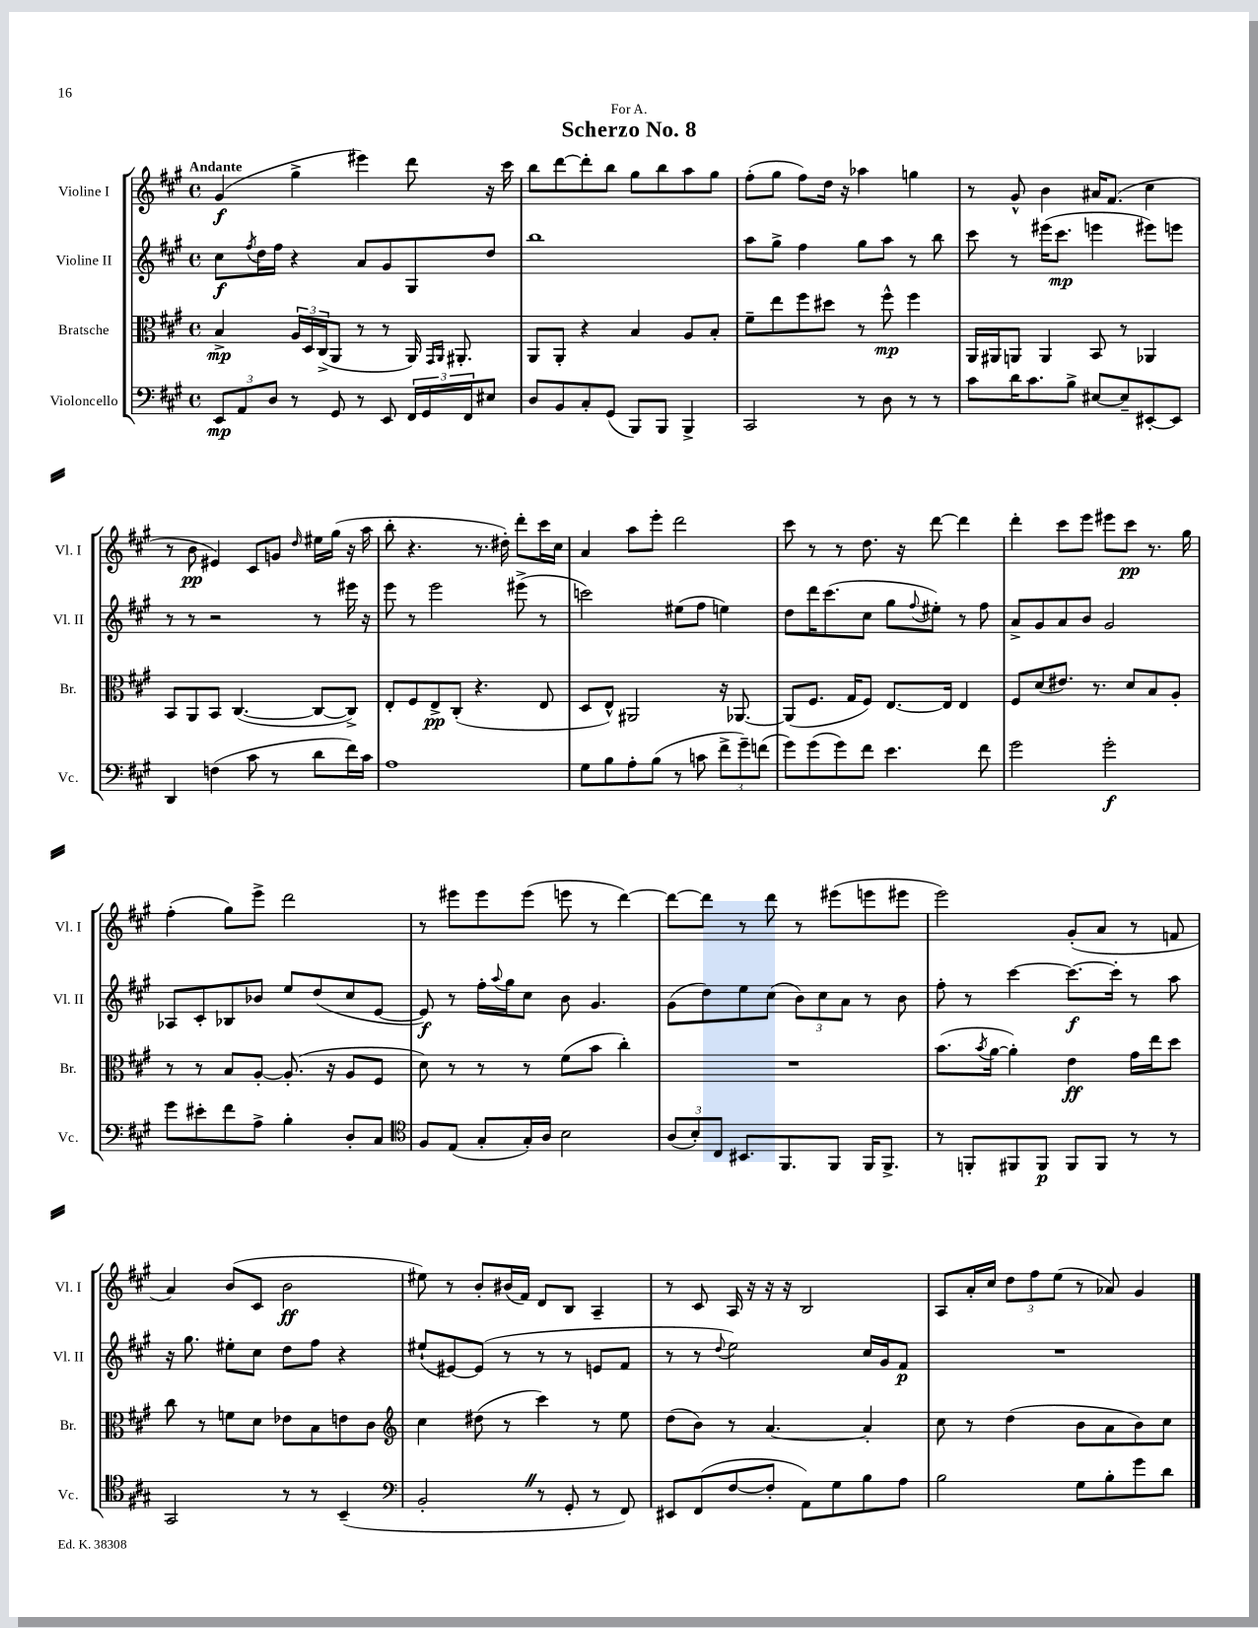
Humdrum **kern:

**kern	**kern	**kern	**kern
*staff4	*staff3	*staff2	*staff1
*clefF4	*clefC3	*clefG2	*clefG2
*k[f#c#g#]	*k[f#c#g#]	*k[f#c#g#]	*k[f#c#g#]
*M4/4	*M4/4	*M4/4	*M4/4
*met(c)	*met(c)	*met(c)	*met(c)
12EE/L	4B^/	8cc#\L	(4g#/
12AA/	.	.	.
.	.	8qff#/	.
.	.	16dd\L	.
12D/J	.	.	.
.	.	16ff#\JJ	.
8r	24A/LL	4r	4gg#^\
.	24D/	.	.
.	(24C#^/J	.	.
8GG#/	8AA/J	.	.
8r	8r	8a/L	4eee#\)
8EE/	8r	8g#/	.
24FF#/LL	16AA/)	8G#/	8ddd\
24GG#/	.	.	.
.	16qqGG#/LL	.	.
.	16qqAA/JJ	.	.
.	8.AA#'/	.	.
24FF#/J	.	.	.
8E#/J	.	8dd/J	16r
.	.	.	16ccc#\
=	=	=	=
8D/L	8AA/L	1bb	8bb\L
8BB/	8AA'/J	.	[8ddd\
8C#'/	4r	.	8ddd'\]
(8GG#/J	.	.	8bb\J
8BBB/L)	4B/	.	8gg#\L
8BBB/J	.	.	8bb\
4BBB^/	8A/L	.	8aa\
.	8B'/J	.	8gg#\J
=	=	=	=
2CC#/	8f#~\L	8aa\L	(8ff#'\L
.	8ee\	8gg#^\J	8gg#\J
.	8ff#\	4ff#\	8ff#\L)
.	8dd#\J	.	16dd\Jk
.	.	.	16r
8r	8r	8gg#\L	4aa-\
8D\	8ff#^^\	8aa\J	.
8r	4ff#\	8r	4gg\
8r	.	8bb\	.
=	=	=	=
8c#\L	16AA/LL	8ccc#\	8r
.	16AA#/J	.	.
16d\K	8AA/J	8r	8g#^^/
8.c#\	.	.	.
.	4AA/	(16eee#\LK	4b\
.	.	8.ccc#\J	.
8B^\J	.	.	.
[8E#/L	8BB/	4eee\	16a#/LK
.	.	.	(8.f#/J
8E#~/]	8r	.	.
[8EE#'/	4AA-/	8eee#\L)	4cc#\
8EE#/]J	.	8eee\J	.
=	=	=	=
4DD/	8BB/L	8r	8r
.	8AA/	8r	8b\
(4F\	8BB/J	2r	4e#/)
.	([4.C#/	.	.
8c#\	.	.	8c#/L
8r	.	.	8g/J
.	.	.	16qqdd/
8d\L	8C#/_L	8r	16ee#\LL
.	.	.	(16gg#\JJ
16f#\L)	8C#^/]J)	16eee#\	16r
16c#\JJ	.	16r	16aa\
=	=	=	=
1A	8E'/L	8eee\	8bb'\
.	8F#/	8r	4.r
.	8E^/	2eee\	.
.	(8C#'/J	.	.
.	4.r	.	8.r
.	.	.	16dd#'\)
.	.	(8eee#^\	8ddd'\L
.	8E/	8r	16ccc#\L
.	.	.	16cc#\JJ
=	=	=	=
8G#\L	8D/L	2ccc\)	4a/
8B\	8E^^/J)	.	.
8A'\	2AA#/	.	8aa\L
(8B\J	.	.	8eee'\J
8r	.	(8ee#\L	2ddd\
8c\	.	8ff#\J	.
12f#^\L	16r	4ee\)	.
.	[8.AA-/	.	.
12g#~\)	.	.	.
(12f\J	.	.	.
=	=	=	=
8g#\L)	(8AA-/]L	8dd\L	8ccc#\
(8g#\	8.F#/J	16ddd\K	8r
.	.	(8.ccc#\	.
8g#\)	.	.	8r
.	16G#/LK	.	.
8f#\J	8F#/J)	8cc#\J	8.dd\
4.e\	[8.E/L	8gg#\L	.
.	.	.	16r
.	.	8qqff#/	.
.	.	8ee#'\J)	[8ddd\
.	16E/]Jk	.	.
.	4E/	8r	4ddd\]
8f#\	.	8ff#\	.
=	=	=	=
2g#\	8F#/L	8a^/L	4ddd'\
.	(8d/	8g#/	.
.	8.e#/J)	8a/	8ccc#\L
.	.	8b/J	8eee\J
.	8.r	.	.
2g#'\	.	2g#/	8eee#\L
.	8d/L	.	8ccc#\J
.	8B/	.	8.r
.	8A'/J	.	.
.	.	.	16gg#\
=	=	=	=
8g#\L	8r	8A-/L	(4ff#'\
8e#'\	8r	8c#'/	.
8f#\	8B/L	8B-/	8gg#\L)
8A^\J	[8A'/J	8b-/J	8eee^\J
4B'\	(8.A'/]	8ee/L	2ddd\
.	.	(8dd/	.
.	16r	.	.
8D'/L	8A/L	8cc#/	.
8C#/J	8F#/J	[8e/J	.
=	=	=	=
*clefC4	*	*	*
8F#/L	8d\)	8e/])	8r
(8E/J	8r	8r	8eee#\L
8G#'/L	8r	16ff#'\LL	8eee#\
.	.	8qqaa/	.
.	.	16gg#\J	.
16G#'/L)	8r	8cc#\J	(8eee#\J
16A/JJ	.	.	.
2B\	(8f#\L	8b\	8eee\
.	8b\J	4.g#/	8r
.	4cc#'\)	.	[4ddd\)
=	=	=	=
(12A/L	1r	(8g#\L	8ddd\_L
12B'/)	.	.	.
.	.	8dd\)	8ddd\]J
12C#/J	.	.	.
8.BB#/L	.	8ee\	8r
.	.	(8cc#\J	8ddd\
8.FF#/	.	.	.
.	.	12b\L)	8r
.	.	12cc#\	.
8FF#/J	.	.	(8eee#\L
.	.	12a\J	.
16FF#/LK	.	8r	8eee\
8.FF#^/J	.	.	.
.	.	8b\	8eee#\J
=	=	=	=
8r	(8.b\L	8ff#'\	2eee\)
8FF'/L	.	8r	.
.	8qb/	.	.
.	[16a\Jk	.	.
8FF#/	4a'\])	[4ccc#\	.
8FF#/J	.	.	.
8FF#/L	4e\	8.ccc#\_L	(8g#'/L
8FF#/J	.	.	8a/J
.	.	16ccc#'\]Jk	.
8r	16g#\LL	8r	8r
.	16ee\J	.	.
8r	8dd\J	8aa\	8f/
=	=	=	=
2GG#/	8cc#\	16r	4a/)
.	.	8.gg#\	.
.	8r	.	.
.	8f\L	8ee#'\L	(8b/L
.	8d\J	8cc#\J	8c#/J
8r	8e-\L	8dd\L	2b\
8r	8B\	8ff#\J	.
(4BB~/	8e\	4r	.
.	8c#\J	.	.
=	=	=	=
*clefF4	*clefG2	*	*
2BB'/	4cc#\	(8ee#`/L	8ee#\)
.	.	[8e#/)	8r
.	(8dd#\	(8e#/]J	8b'/L
.	8r	8r	(16b#/L
.	.	.	16f#/JJ)
8r	4ccc#\)	8r	8d/L
8GG#'/	.	8r	8B/J
8r	8r	8e/L	4A~/
8FF#/)	8ee\	8f#/J	.
=	=	=	=
8EE#/L	(8dd\L	8r	8r
(8FF#/	8b\J)	8r	8c#/
.	.	8qqdd/	.
[8F#/	8r	2ee\)	16A/
.	.	.	16r
8F#'/]J	[4.a/	.	16r
.	.	.	16r
8AA\L)	.	.	2B/
8G#\	.	.	.
8B\	4a'/]	16cc#/LL	.
.	.	16g#/J	.
8A\J	.	8f#/J	.
=	=	=	=
2B\	8cc#\	1r	8A/L
.	8r	.	16a'/L
.	.	.	16cc#/JJ
.	(4dd\	.	12dd\L
.	.	.	12ff#\
.	.	.	(12ee\J
8G#\L	8b\L	.	8r
8B'\	8a\	.	8a-/)
8g#\	8b\)	.	4g#/
8d\J	8cc#\J	.	.
==	==	==	==
*-	*-	*-	*-
